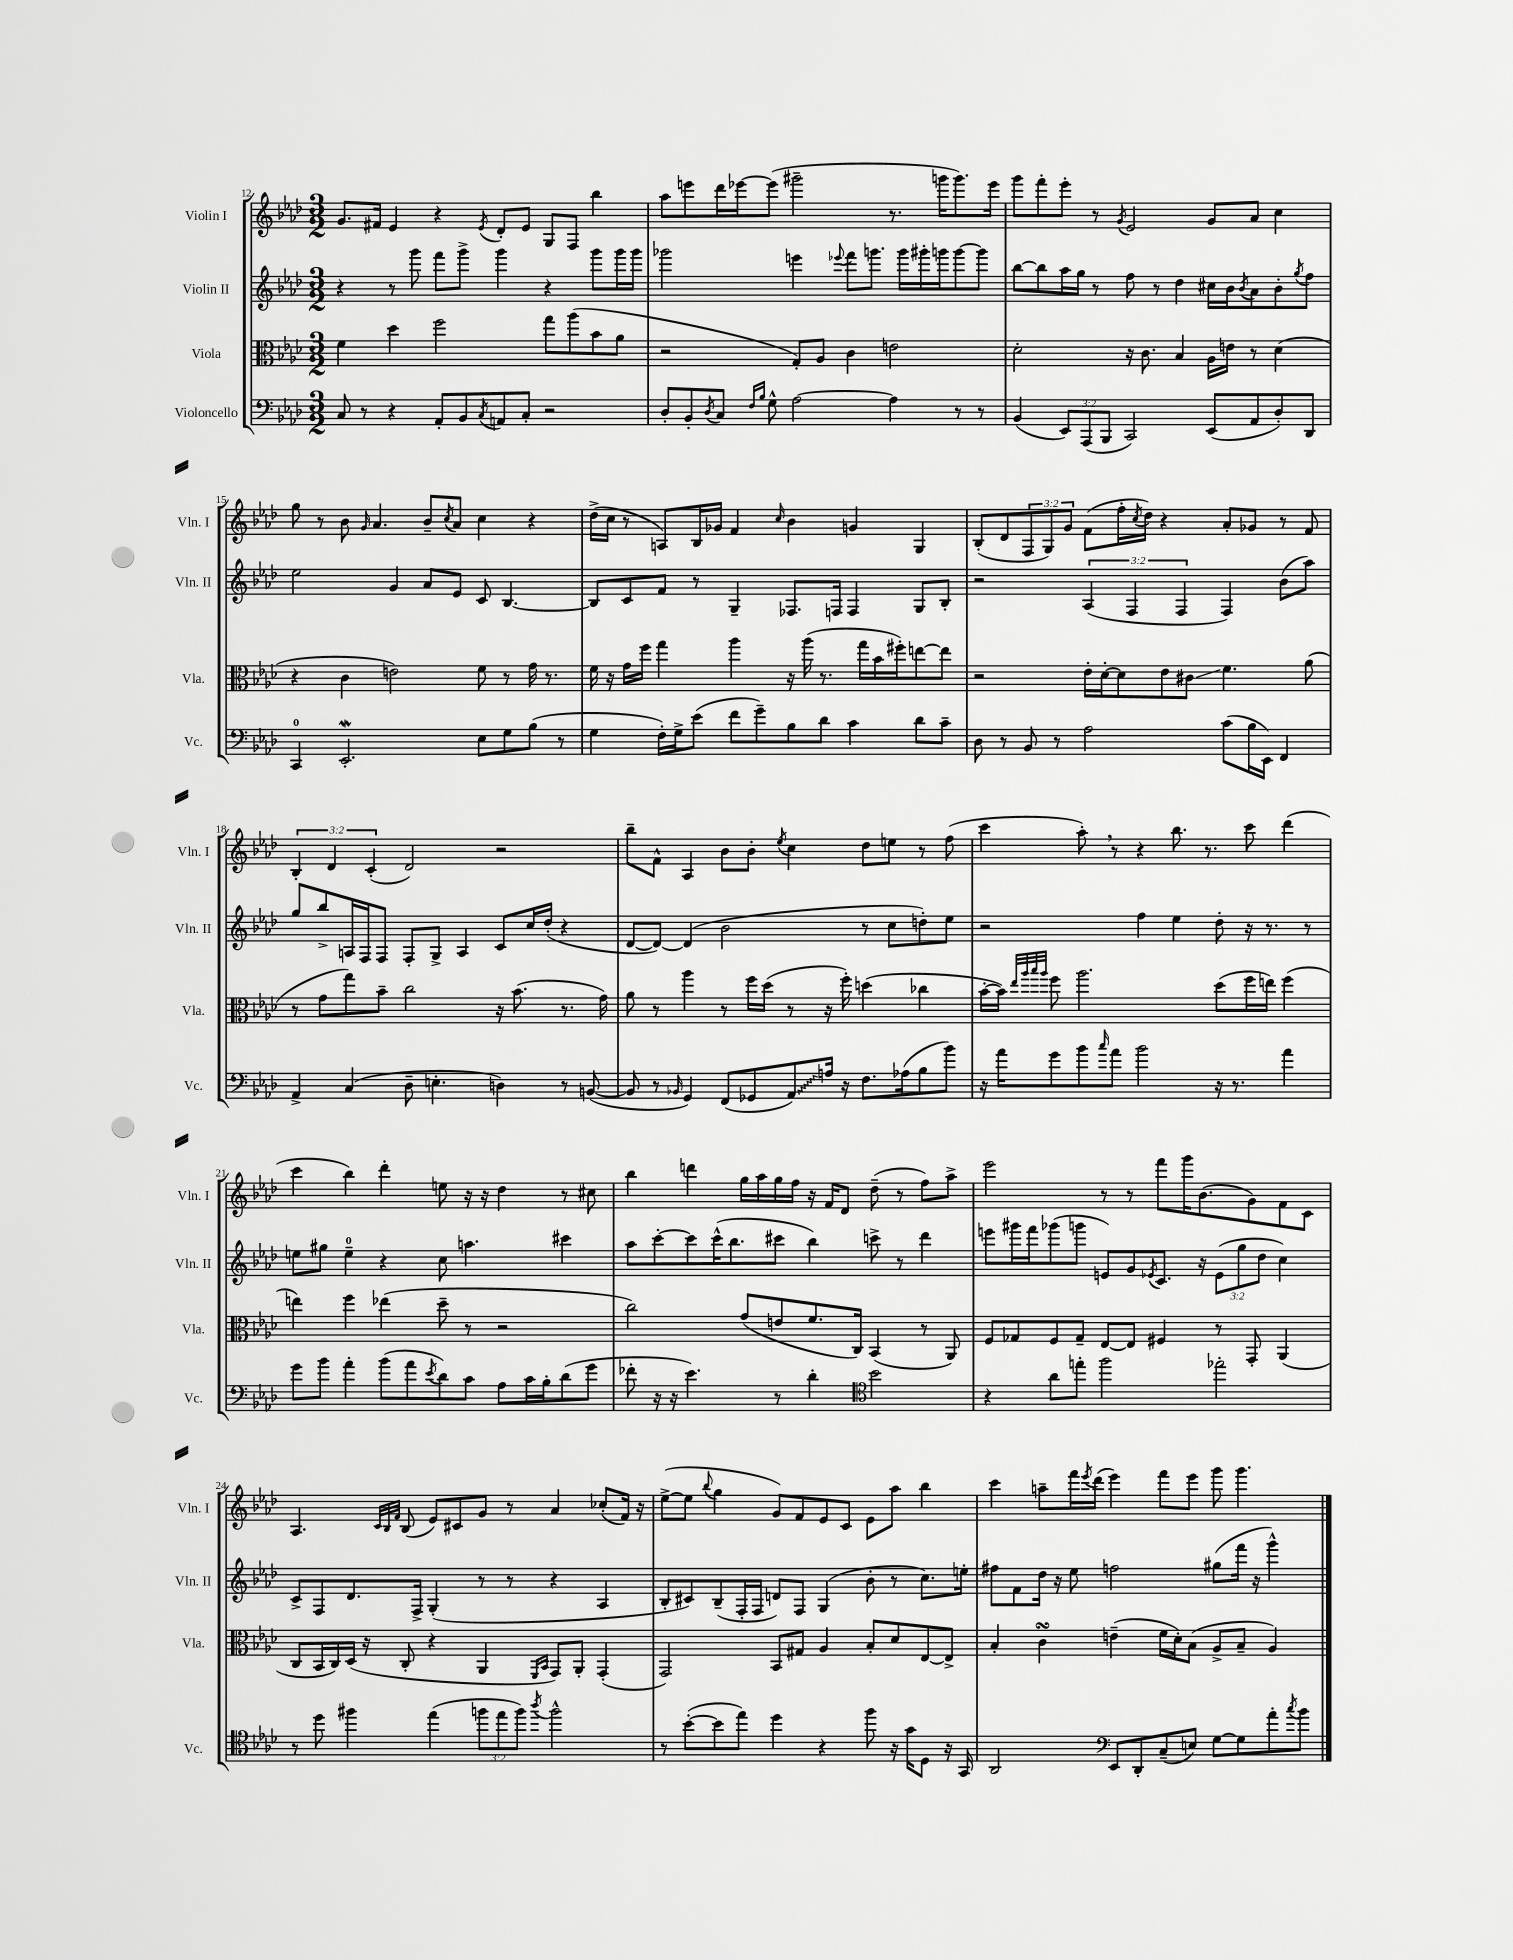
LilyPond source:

<<
\new StaffGroup <<
\new Staff = "s0" \with { instrumentName = "Violin I" shortInstrumentName = "Vln. I" } {
    \clef treble \key aes \major \numericTimeSignature \time 3/2 \override Staff.TupletNumber.text = #tuplet-number::calc-fraction-text
    g'8. fis'16 ees'4 r4 \acciaccatura { ees'8 } des'8-. ees'8 g8 f8 bes''4 |
    aes''8 e'''8 des'''16 ees'''16~ ees'''8( gis'''2-- r8. g'''16 g'''8.) ees'''16 |
    g'''8 f'''8-. ees'''8-. r8 \acciaccatura { g'8 } ees'2 g'8 aes'8 c''4 |
    g''8 r8 bes'8 \grace { g'16 } aes'4. bes'8-- \acciaccatura { c''8 } aes'8 c''4 r4 |
    des''16->( c''16 r8 a8) bes16 ges'16 f'4 \grace { c''16 } bes'4 g'4 g4 |
    bes8-.( des'8 \tuplet 3/2 { f8 g8) g'8 } f'8( f''16-. \acciaccatura { c''8 } des''16) r4 aes'8-. ges'8 r8 f'8 |
    \tuplet 3/2 { bes4-. des'4 c'4-.( } des'2) r2 |
    bes''8-- f'8-^ aes4 bes'8 bes'8-. \acciaccatura { ees''8 } c''4 des''8 e''8 r8 f''8( |
    c'''4 aes''8-.) \breathe r8 r4 bes''8. r8. c'''8 des'''4( |
    c'''4 bes''4) des'''4-. e''8 r16 r16 des''4 r8 cis''8 |
    bes''4 d'''4 g''16 aes''16 g''16 f''16 r16 f'16 des'8 des''8--( r8 f''8) aes''8-> |
    ees'''2 r8 r8 f'''8 g'''16 bes'8.( g'8) f'8 c'8 |
    aes4. \grace { c'32 bes32 f'32 } bes8( ees'8) cis'8 g'8 r8 aes'4 ces''8-.( f'16) r16 |
    ees''8~->( ees''8 \appoggiatura { bes''8 } g''4 g'8) f'8 ees'8 c'8 ees'8 aes''8 bes''4 |
    c'''4 a''8-- f'''16 \acciaccatura { ees'''8 } des'''16( ees'''4) f'''8 ees'''8 g'''8 g'''4. \bar "|." |
}
\new Staff = "s1" \with { instrumentName = "Violin II" shortInstrumentName = "Vln. II" } {
    \clef treble \key aes \major \numericTimeSignature \time 3/2 \override Staff.TupletNumber.text = #tuplet-number::calc-fraction-text
    r4 r8 g'''8 f'''8 g'''8-> g'''4 r4 g'''8 g'''16 g'''16 |
    ges'''2 e'''4 \appoggiatura { ees'''8 } f'''8 g'''8. g'''16 gis'''16-. g'''16 g'''8~ g'''8 |
    bes''8~ bes''8 aes''16 g''16 r8 f''8 r8 des''4 cis''16 bes'16 \acciaccatura { bes'8 } aes'8 bes'8-. \acciaccatura { g''8 } f''8 |
    ees''2 g'4 aes'8 ees'8 c'8 bes4.~ |
    bes8 c'8 f'8 r8 g4-- fes8. f16 f4 g8 bes8-. |
    r2 \tuplet 3/2 { aes4( f4 f4 } f4) bes'8( aes''8) |
    g''8 bes''8-> a16 f16 f8 f8-. g8-> a4 c'8 c''16 des''16-.( r4 |
    des'8~ des'8~) des'4( bes'2 r8 c''8 d''8-.) ees''8 |
    r2 f''4 ees''4 des''8-. r16 r8. r8 |
    e''8 gis''8 e''4-0-- r4 c''8 a''4. cis'''4 |
    aes''8 c'''8~-. c'''8 c'''16-^( bes''8. cis'''8 bes''4) c'''8-> r8 des'''4 |
    e'''8 gis'''16 f'''16 ges'''8( g'''8 e'8) g'8 \acciaccatura { ees'8 } c'8. r16 \tuplet 3/2 { ees'8( g''8 des''8 } c''4) |
    c'8-> f8 des'8. f16-> g4-.( r8 r8 r4 aes4 |
    bes8-. cis'8) bes8--( f16-. f16 d'8) f8 g4( bes'8-. r8 c''8.) e''16-. |
    fis''8 f'8 des''16 r16 ees''8 f''2 gis''8( f'''16 r16 g'''4-^) \bar "|." |
}
\new Staff = "s2" \with { instrumentName = "Viola" shortInstrumentName = "Vla." } {
    \clef alto \key aes \major \numericTimeSignature \time 3/2
    f'4 des''4 f''2 g''8 aes''8( bes'8 aes'8 |
    r2 g8-.) aes8 c'4 e'2 |
    des'2-. r16 c'8. bes4 aes16 e'16 r8 des'4( |
    r4 c'4 e'2) f'8 r8 g'16 r8. |
    f'16 r16 g'16 f''16 g''4 aes''4 r16 aes''16( r8. g''16 bes'16 fis''16-.) e''8~ e''8 |
    r2 ees'16-. des'16~-. des'8 ees'8 cis'8\glissando f'4. aes'8( |
    r8 g'8 g''8) bes'8-- c''2 r16 bes'8.( r8. g'16) |
    aes'8 r8 aes''4 r8 f''16 des''16( r8 r16 f''16-.) d''4( ces''4 |
    bes'16~-. bes'16) \grace { ees''32 aes''32 bes''32 aes''32 } f''8 aes''2. des''8( f''16 e''16) f''4( |
    e''4) f''4 ees''4( des''8-- r8 r2 |
    c''2) g'8( e'8 f'8. c16) bes,4( r8 aes,8) |
    f8 ges8 f8 ges8-- ees8~ ees8 fis4 r8 g,8-. aes,4( |
    c8 bes,16 c16) des16( r16 c8-. r4 aes,4 \grace { f,16 bes,16 } g,8) aes,8-. g,4-.( |
    g,2) bes,8 gis8 aes4 bes8-. des'8 ees8~ ees8-> |
    bes4-. c'4\turn e'4--( f'16 des'16-.) bes8( aes8-> bes8-- aes4) \bar "|." |
}
\new Staff = "s3" \with { instrumentName = "Violoncello" shortInstrumentName = "Vc." } {
    \clef bass \key aes \major \numericTimeSignature \time 3/2 \override Staff.TupletNumber.text = #tuplet-number::calc-fraction-text
    c8 r8 r4 aes,8-. bes,8 \acciaccatura { c8 } a,8 c8-. r2 |
    des8-. bes,8-. \acciaccatura { des8 } c8 \grace { f16 bes16 } g8-^ aes2~ aes4 r8 r8 |
    bes,4( \tuplet 3/2 { ees,8) aes,,8( bes,,8 } c,2) ees,8( aes,8 des8-.) des,8 |
    c,4-0 ees,2.-.\mordent ees8 g8 bes8( r8 |
    g4 f16-.) g16-> ees'8( f'8 g'8--) bes8 des'8 c'4 des'8 c'8-- |
    des8 r8 bes,8 r8 aes2 c'8( bes16 ees,16) f,4 |
    aes,4-> c4( des8-- e4.-. d4) r8 b,8~( |
    b,8 r8 \grace { bes,16 } g,4) f,8( ges,8 \once \override Glissando.style = #'zigzag aes,8\glissando) a16 r16 f8. aes16( bes8 bes'8) |
    r16 aes'16 g'8 bes'8 \grace { c''16 } aes'8 bes'2 r16 r8. aes'4 |
    g'8 bes'8 aes'4-. bes'8( aes'8 \acciaccatura { ees'8 } des'8) c'8 aes8 c'16 bes16-. des'8( g'8 |
    fes'8-. r16 r16 ees'4.) r8 des'4-. \clef tenor bes'2 |
    r4 aes'8 e''8-. f''2 ees''2-. |
    r8 des''8 fis''4 ees''4( \tuplet 3/2 { f''8 ees''8 f''8) } \acciaccatura { aes''8 } f''2-^ |
    r8 bes'8~-.( bes'8 ees''8) des''4 r4 f''8 r16 g'16 des8 r16 g,16 |
    aes,2 \clef bass ees,8 des,8-. c8--( e8) g8~ g8 aes'8-. \acciaccatura { c''8 } bes'8 \bar "|." |
}
>>
>>
\layout { \context { \Score currentBarNumber = #12 } }
